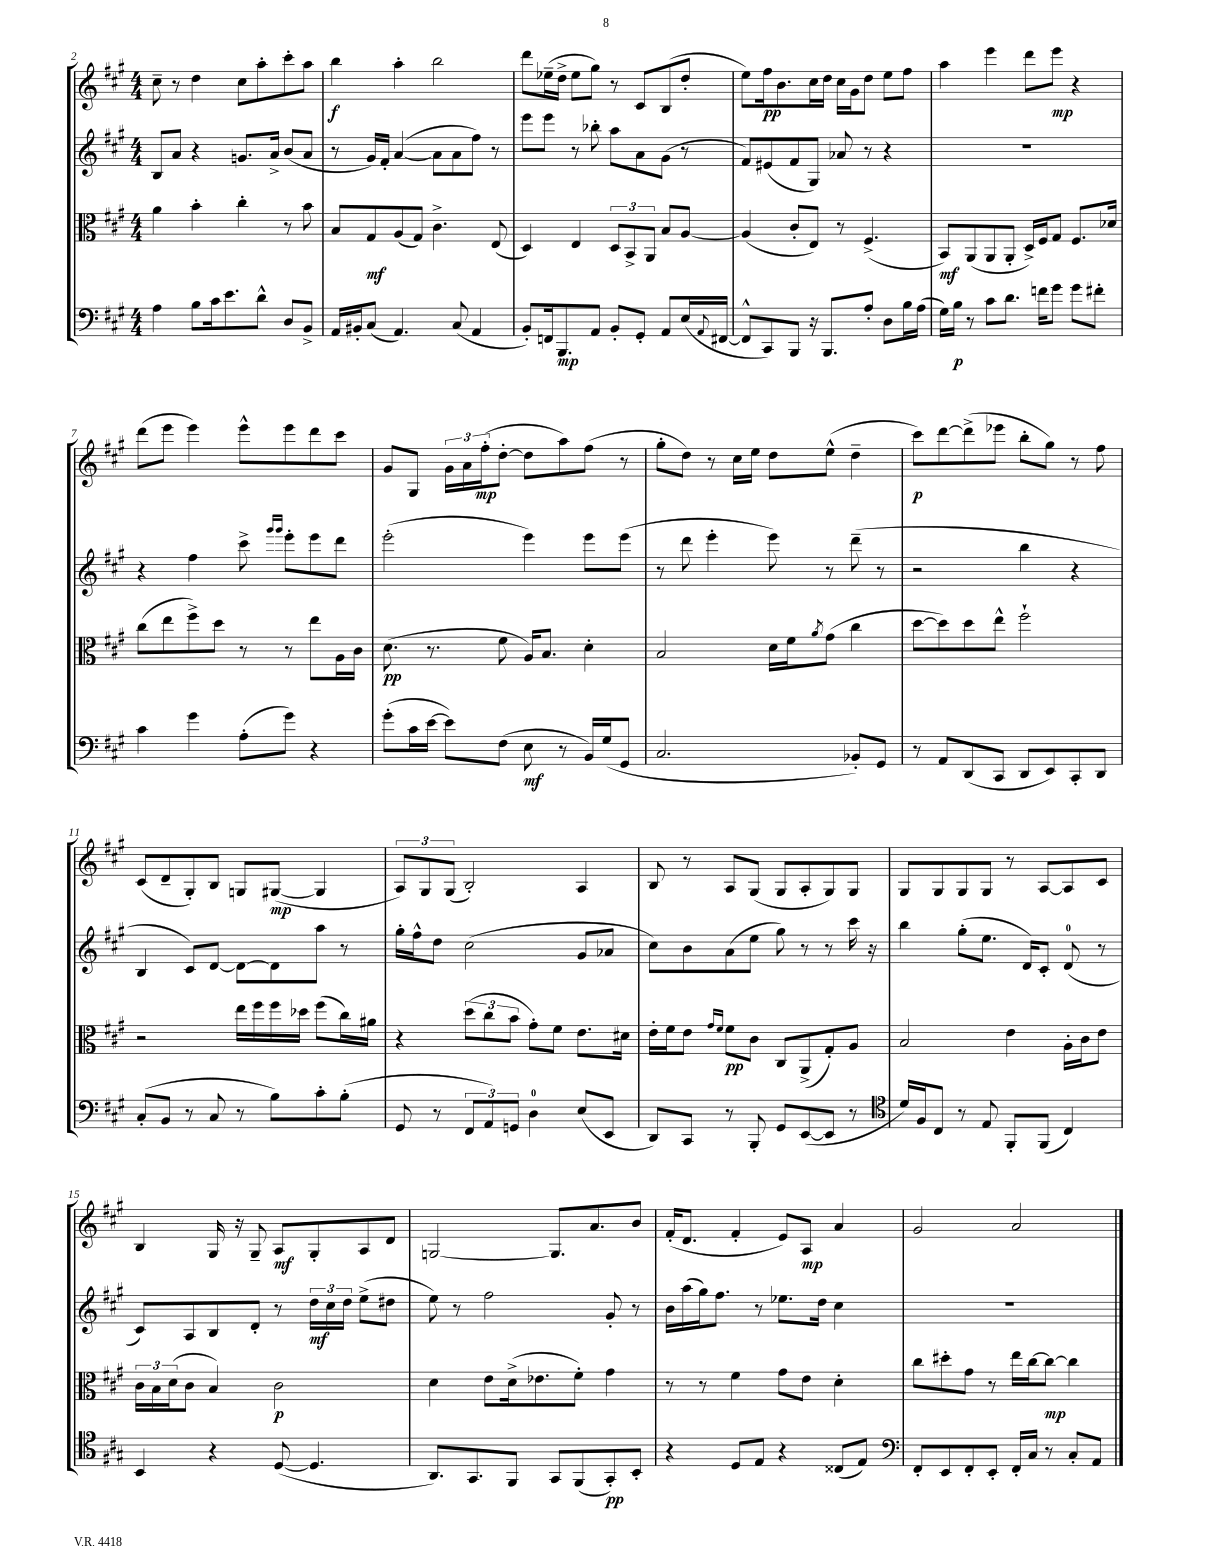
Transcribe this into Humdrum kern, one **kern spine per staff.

**kern	**dynam	**kern	**dynam	**kern	**dynam	**kern	**dynam
*part4	*part4	*part3	*part3	*part2	*part2	*part1	*part1
*staff4	*staff4	*staff3	*staff3	*staff2	*staff2	*staff1	*staff1
*clefF4	*	*clefC3	*	*clefG2	*	*clefG2	*
*k[f#c#g#]	*	*k[f#c#g#]	*	*k[f#c#g#]	*	*k[f#c#g#]	*
*M4/4	*	*M4/4	*	*M4/4	*	*M4/4	*
=2	=2	=2	=2	=2	=2	=2	=2
4A\	.	4a\	.	8B/L	.	8cc#~\	.
.	.	.	.	8a/J	.	8r	.
8B\L	.	4b'\	.	4r	.	4dd\	.
16c#\k	.	.	.	.	.	.	.
8.e\	.	.	.	.	.	.	.
.	.	4cc#'\	.	8.gn/L	.	8cc#\L	.
8d^^\J	.	.	.	.	.	8aa'\	.
.	.	.	.	16a^/Jk	.	.	.
8D/L	.	8r	.	(8b/L	.	8ccc#'\	.
8BB^/J	.	8b\	.	8a/J	.	8aa\J	.
=3	=3	=3	=3	=3	=3	=3	=3
16AA/LL	.	8B/L	.	8r	.	4bb\	f
16BB#X'/J	.	.	.	.	.	.	.
(8C#/J	.	8G#/	mf	16g#/LL)	.	.	.
.	.	.	.	16f#'/JJ	.	.	.
4.AA/)	.	(8A/	.	([4a/	.	4aa'\	.
.	.	8G#/J)	.	.	.	.	.
.	.	4.c#^\	.	8a\L]	.	2bb\	.
(8C#/	.	.	.	8a\	.	.	.
4AA/	.	.	.	8ff#\J)	.	.	.
.	.	(8E/	.	8r	.	.	.
=4	=4	=4	=4	=4	=4	=4	=4
8BB'/L)	.	4D/)	.	8eee\L	.	8ddd\L	.
16FFn/k	.	.	.	8eee\J	.	(16ee-X~\L	.
8.BBB/	mp	.	.	.	.	16dd^\JJ	.
.	.	4E/	.	8r	.	8ee-\L	.
8AA/J	.	.	.	8bb-X'\	.	8gg#\J)	.
8BB'/L	.	12D/L	.	8aa\L	.	8r	.
.	.	12BB^/	.	.	.	.	.
8GG#'/J	.	.	.	8a\	.	8c#/L	.
.	.	12AA/J	.	.	.	.	.
8AA/L	.	8B/L	.	(8g#\J	.	(8B/	.
(16E/L	.	[8A/J	.	8r	.	8dd'/J	.
8qqAA/	.	.	.	.	.	.	.
[16FF#X/JJ	.	.	.	.	.	.	.
=5	=5	=5	=5	=5	=5	=5	=5
8FF#^^/L]	.	(4A/]	.	8f#/L)	.	8ee\L)	.
8CC#/)	.	.	.	(8e#X/	.	16ff#\k	pp
.	.	.	.	.	.	8.b\	.
8BBB/J	.	8c#'/L	.	8f#/	.	.	.
16r	.	8E/J)	.	8G#/J)	.	16cc#\L	.
8.BBB/L	.	.	.	.	.	16dd\JJ	.
.	.	8r	.	8a-X/	.	16cc#\LL	.
.	.	.	.	.	.	16g#\J	.
8A'/J	.	(4.F#^/	.	8r	.	8dd\J	.
8D\L	.	.	.	4r	.	8ee\L	.
16B\L	.	.	.	.	.	8ff#\J	.
(16A\JJ	.	.	.	.	.	.	.
=6	=6	=6	=6	=6	=6	=6	=6
16G#\LL)	.	8BB/L)	mf	1r	.	4aa\	.
16B\JJ	p	.	.	.	.	.	.
8r	.	(8AA/	.	.	.	.	.
8c#\L	.	8AA/	.	.	.	4eee\	.
8.d\J	.	8AA'/J	.	.	.	.	.
.	.	16D^/LL)	.	.	.	8ddd\L	.
16fn\KL	.	16F#/J	.	.	.	.	.
8g#\J	.	8G#/J	.	.	.	8eee\J	mp
8g#\L	.	8.F#/L	.	.	.	4r	.
8f#X'\J	.	.	.	.	.	.	.
.	.	16d-X/Jk	.	.	.	.	.
!!LO:LB:g=z
=7	=7	=7	=7	=7	=7	=7	=7
4c#\	.	(8cc#\L	.	4r	.	(8ddd\L	.
.	.	8ee\	.	.	.	8eee\J	.
4g#\	.	8ff#^\)	.	4ff#\	.	4eee\)	.
.	.	8dd\J	.	.	.	.	.
(8A'\L	.	8r	.	8ccc#^\	.	8eee^^\L	.
.	.	.	.	16qqggg#/LL	.	.	.
.	.	.	.	16qqggg#/JJ	.	.	.
8g#\J)	.	8r	.	8eee'\L	.	8eee\	.
4r	.	8ee\L	.	8eee\	.	8ddd\	.
.	.	16A\L	.	8ddd\J	.	8ccc#\J	.
.	.	16c#\JJ	.	.	.	.	.
=8	=8	=8	=8	=8	=8	=8	=8
(8g#'\L	.	(8.d\	pp	(2eee'\	.	8g#/L	.
16c#\L	.	.	.	.	.	8G#/J	.
[16e\JJ	.	8.r	.	.	.	.	.
8e\L])	.	.	.	.	.	24g#\LL	.
.	.	.	.	.	.	24a\	.
.	.	.	.	.	.	(24ff#'\J	mp
(8F#\J	.	8f#\	.	.	.	[8dd'\J	.
8E\	mf	16A/KL)	.	4eee\)	.	8dd\L]	.
.	.	8.B/J	.	.	.	.	.
8r	.	.	.	.	.	8aa\)	.
16BB/LL)	.	4d'\	.	8eee\L	.	(8ff#\J	.
(16G#/J	.	.	.	.	.	.	.
8GG#/J	.	.	.	(8eee\J	.	8r	.
=9	=9	=9	=9	=9	=9	=9	=9
2.C#/	.	2B/	.	8r	.	8gg#'\L	.
.	.	.	.	8ddd\	.	8dd\J)	.
.	.	.	.	4eee'\	.	8r	.
.	.	.	.	.	.	16cc#\LL	.
.	.	.	.	.	.	16ee\JJ	.
.	.	16d\LL	.	8eee\)	.	8dd\L	.
.	.	16f#\J	.	.	.	.	.
.	.	8qa/	.	.	.	.	.
.	.	(8g#\J	.	8r	.	(8ee^^\J	.
8BB-X'/L)	.	4cc#\	.	(8ddd~\	.	4dd~\	.
8GG#/J	.	.	.	8r	.	.	.
=10	=10	=10	=10	=10	=10	=10	=10
8r	.	[8dd\L	.	2r	.	8ccc#\L)	p
8AA/L	.	8dd\])	.	.	.	[8ddd\	.
(8DD/	.	8dd\	.	.	.	(8ddd^\]	.
8CC#/J	.	8ee^^\J	.	.	.	8eee-X\J	.
8DD/L	.	2ff#`\	.	4bb\	.	8bb'\L	.
8EE/)	.	.	.	.	.	8gg#\J)	.
8CC#'/	.	.	.	4r	.	8r	.
8DD/J	.	.	.	.	.	8ff#\	.
!!LO:LB:g=z
=11	=11	=11	=11	=11	=11	=11	=11
(8C#'/L	.	2r	.	4B/	.	(8c#/L	.
8BB/J	.	.	.	.	.	8d~/	.
8r	.	.	.	8c#/L)	.	8G#'/)	.
8C#/	.	.	.	[8d/J	.	8B/J	.
8r	.	16ee\LL	.	8d\L_	.	8Gn/L	.
.	.	16ff#\	.	.	.	.	.
8B\L)	.	16ff#\	.	8d\]	.	([8G#X/J	mp
.	.	16dd-X\JJ	.	.	.	.	.
8c#'\	.	(8ff#\L	.	8aa\J	.	4G#/]	.
(8B'\J	.	16cc#\L)	.	8r	.	.	.
.	.	16a#X\JJ	.	.	.	.	.
=12	=12	=12	=12	=12	=12	=12	=12
8GG#/	.	4r	.	16gg#'\LL	.	12A/L)	.
.	.	.	.	16ff#^^\J	.	.	.
.	.	.	.	.	.	12G#/	.
8r	.	.	.	8dd\J	.	.	.
.	.	.	.	.	.	(12G#/J	.
12FF#/L	.	(12dd\L	.	(2cc#\	.	2B'/)	.
12AA/)	.	12cc#\	.	.	.	.	.
12GGn/J	.	12b\J	.	.	.	.	.
4D\	.	8g#'\L)	.	.	.	.	.
.	.	8f#\J	.	.	.	.	.
(8E/L	.	8.e\L	.	8g#/L	.	4A/	.
8EE/J	.	.	.	8a-X/J	.	.	.
.	.	16d#X\Jk	.	.	.	.	.
=13	=13	=13	=13	=13	=13	=13	=13
8DD/L)	.	16e'\LL	.	8cc#\L)	.	8B/	.
.	.	16f#\J	.	.	.	.	.
8CC#/J	.	8e\J	.	8b\	.	8r	.
.	.	16qqg#/LL	.	.	.	.	.
.	.	16qqf#/JJ	.	.	.	.	.
8r	.	8f#\L	pp	(8a\	.	8A/L	.
8BBB'/	.	8c#\J	.	8ee\J	.	(8G#/J	.
8GG#/L	.	8C#/L	.	8gg#\)	.	8G#/L	.
([8EE/	.	(8AA^/	.	8r	.	8A'/	.
8EE/J]	.	8G#'/)	.	8r	.	8G#/)	.
8r	.	8A/J	.	16ccc#\	.	8G#/J	.
.	.	.	.	16r	.	.	.
=14	=14	=14	=14	=14	=14	=14	=14
*clefC4	*	*	*	*	*	*	*
16d/LL)	.	2B/	.	4bb\	.	8G#/L	.
16F#/J	.	.	.	.	.	.	.
8C#/J	.	.	.	.	.	8G#/	.
8r	.	.	.	(8gg#'\L	.	8G#/	.
8E/	.	.	.	8.ee\J	.	8G#/J	.
8FF#'/L	.	4e\	.	.	.	8r	.
.	.	.	.	16d/KL)	.	.	.
(8FF#/J	.	.	.	8c#'/J	.	[8A/L	.
4C#/)	.	16A'\LL	.	(8d/	.	8A/]	.
.	.	16c#\J	.	.	.	.	.
.	.	8e\J	.	8r	.	8c#/J	.
!!LO:LB:g=z
=15	=15	=15	=15	=15	=15	=15	=15
4BB/	.	24c#\LL	.	8c#/L)	.	4B/	.
.	.	24B\	.	.	.	.	.
.	.	(24d\J	.	.	.	.	.
.	.	8c#\J	.	8A/	.	.	.
4r	.	4B/)	.	8B/	.	16G#/	.
.	.	.	.	.	.	16r	.
.	.	.	.	8d'/J	.	8G#~/	.
([8D/	.	2c#\	p	8r	.	8A/L	mf
4.D/]	.	.	.	24dd\LL	mf	8G#'/	.
.	.	.	.	24cc#\	.	.	.
.	.	.	.	24dd\JJ	.	.	.
.	.	.	.	(8ee^\L	.	8A/	.
.	.	.	.	8dd#X\J	.	8d/J	.
=16	=16	=16	=16	=16	=16	=16	=16
8.AA/L)	.	4d\	.	8ee\)	.	[2Gn/	.
.	.	.	.	8r	.	.	.
8.GG#/	.	.	.	.	.	.	.
.	.	8e\L	.	2ff#\	.	.	.
8FF#/J	.	(16d^\k	.	.	.	.	.
.	.	8.e-X\	.	.	.	.	.
8GG#/L	.	.	.	.	.	8.G/L]	.
(8FF#/	.	8f#'\J)	.	.	.	.	.
.	.	.	.	.	.	8.a/	.
8GG#'/)	pp	4g#\	.	8g#'/	.	.	.
8BB'/J	.	.	.	8r	.	8b/J	.
=17	=17	=17	=17	=17	=17	=17	=17
4r	.	8r	.	16b\LL	.	(16f#'/KL	.
.	.	.	.	(16aa\	.	8.d/J	.
.	.	8r	.	16gg#\J)	.	.	.
.	.	.	.	8.ff#\J	.	.	.
8D/L	.	4f#\	.	.	.	4f#'/	.
8E/J	.	.	.	8r	.	.	.
4r	.	8g#\L	.	8.ee-X\L	.	8e/L)	.
.	.	8e\J	.	.	.	8A/J	mp
.	.	.	.	16dd\Jk	.	.	.
(8C##X/L	.	4d'\	.	4cc#\	.	4a/	.
8E/J)	.	.	.	.	.	.	.
=18	=18	=18	=18	=18	=18	=18	=18
*clefF4	*	*	*	*	*	*	*
8FF#'/L	.	8cc#\L	.	1r	.	2g#/	.
8EE/	.	8dd#X'\	.	.	.	.	.
8FF#'/	.	8g#\J	.	.	.	.	.
8EE'/J	.	8r	.	.	.	.	.
16FF#'/LL	.	16ee\LL	.	.	.	2a/	.
16C#/JJ	.	[16cc#\J	.	.	.	.	.
8r	.	8cc#\J_	mp	.	.	.	.
8C#'/L	.	4cc#\]	.	.	.	.	.
8AA/J	.	.	.	.	.	.	.
==	==	==	==	==	==	==	==
*-	*-	*-	*-	*-	*-	*-	*-
